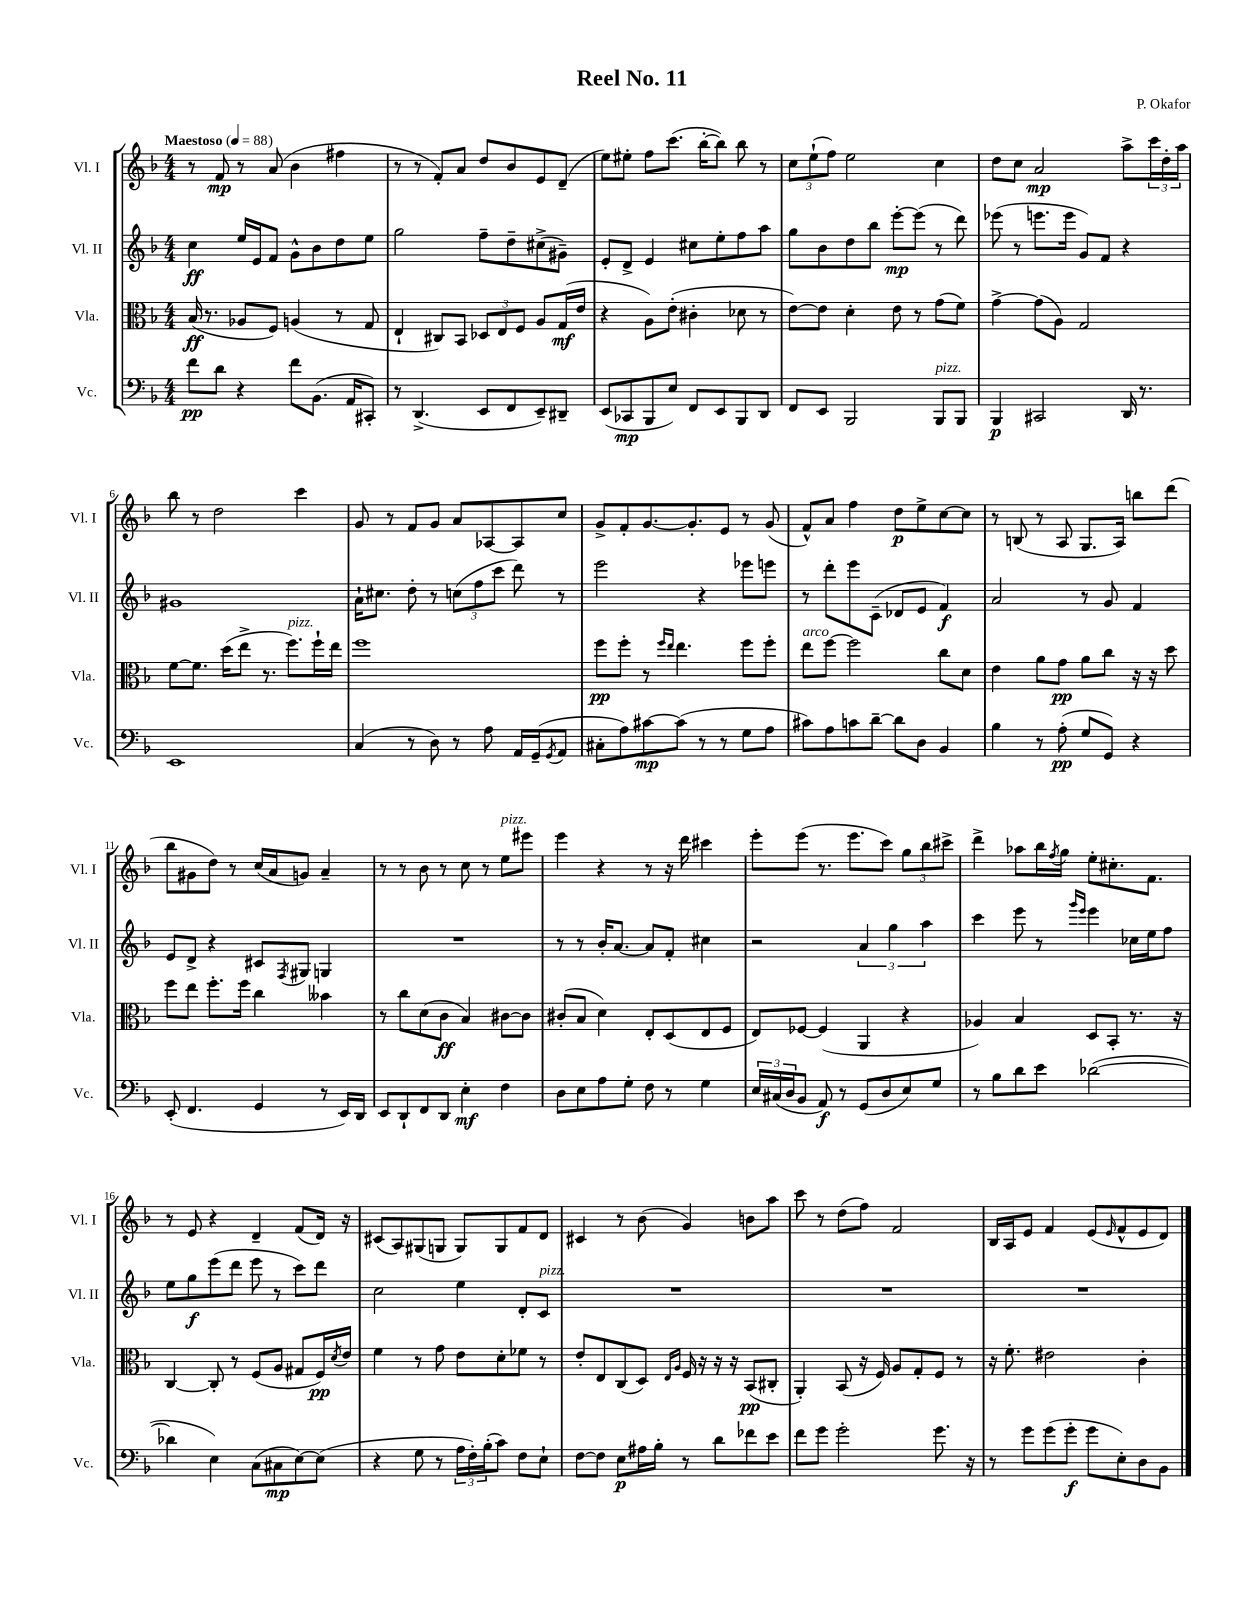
\header { title = "Reel No. 11" composer = "P. Okafor" }
<<
\new StaffGroup <<
\new Staff = "s0" \with { instrumentName = "Vl. I" shortInstrumentName = "Vl. I" } {
    \clef treble \key f \major \numericTimeSignature \time 4/4 \tempo "Maestoso" 4 = 88
    r8 f'8\mp r8 a'8( bes'4 fis''4 |
    r8 r8 f'8-.) a'8 d''8 bes'8 e'8 d'8--( |
    e''8) eis''8-. f''8 c'''8.( bes''16~-. bes''8) bes''8 r8 |
    \tuplet 3/2 { c''8 e''8-!( f''8) } e''2 c''4 |
    d''8 c''8 a'2\mp a''8-> \tuplet 3/2 { c'''16 d''16-. a''16 } |
    bes''8 r8 d''2 c'''4 |
    g'8 r8 f'8 g'8 a'8 aes8~ aes8 c''8 |
    g'8-> f'8-. g'8.~ g'8.-. e'8 r8 g'8( |
    f'8-^) a'8 f''4 d''8\p e''8-> c''8~ c''8 |
    r8 b8( r8 a8 g8. a16) b''8 d'''8( |
    bes''8 gis'8 d''8) r8 c''16( a'16 g'8) a'4-- |
    r8 r8 bes'8 r8 c''8 r8 e''8^\markup { \italic "pizz." } eis'''8 |
    e'''4 r4 r8 r16 d'''16 cis'''4 |
    e'''8-. e'''8( r8. e'''8. c'''8) \tuplet 3/2 { g''8 bes''8 cis'''8-> } |
    d'''4-> aes''8 bes''16 \acciaccatura { f''8 } g''16 e''8-. cis''8.-. f'8. |
    r8 e'8 r4 d'4-- f'8( d'16) r16 |
    cis'8( a8) gis8( g8 g8) g8 f'8 d'8 |
    cis'4 r8 bes'8( g'4) b'8 a''8 |
    c'''8 r8 d''8( f''8) f'2 |
    bes16 a16 e'8 f'4 e'8( \grace { e'16 } f'8-^ e'8 d'8) \bar "|." |
}
\new Staff = "s1" \with { instrumentName = "Vl. II" shortInstrumentName = "Vl. II" } {
    \clef treble \key f \major \numericTimeSignature \time 4/4
    c''4\ff e''16 e'16 f'8 g'8-^ bes'8 d''8 e''8 |
    g''2 f''8-- d''8-- cis''8->( gis'8--) |
    e'8-. d'8-> e'4 cis''8 e''8-. f''8 a''8 |
    g''8 bes'8 d''8 bes''8 e'''8~-.\mp e'''8( r8 d'''8) |
    ees'''8( r8 e'''8. e'''16 g'8) f'8 r4 |
    gis'1 |
    a'16-! cis''8. d''8-. r8 \tuplet 3/2 { c''8( f''8 c'''8 } d'''8) r8 |
    e'''2 r4 ees'''8 e'''8 |
    r8 d'''8-. e'''8 c'8--( des'8 e'8 f'4\f) |
    a'2 r8 g'8 f'4 |
    e'8 d'8-> r4 cis'8 \acciaccatura { f8 } gis8 g4 |
    R1 |
    r8 r8 bes'16-. a'8.~ a'8 f'8-. cis''4 |
    r2 \tuplet 3/2 { a'4 g''4 a''4 } |
    c'''4 e'''8 r8 \grace { g'''16 e'''16 } e'''4 ces''16 e''16 f''8 |
    e''8 g''8\f e'''8( d'''8 e'''8 r8 c'''8) d'''8 |
    c''2 e''4 d'8-. c'8^\markup { \italic "pizz." } |
    R1 |
    R1 |
    R1 \bar "|." |
}
\new Staff = "s2" \with { instrumentName = "Vla." shortInstrumentName = "Vla." } {
    \clef alto \key f \major \numericTimeSignature \time 4/4
    bes16\ff( r8. aes8 f8) a4( r8 g8 |
    e4-! cis8) bes,8 \tuplet 3/2 { des8 e8 f8 } a8 g16\mf( e'16 |
    r4 a8) e'8-.( cis'4-. des'8 r8 |
    e'8~) e'8 d'4-. e'8 r8 g'8( f'8) |
    g'4~-> g'8( a8) g2 |
    f'8~ f'8. d''16( e''8-> r8. f''8.^\markup { \italic "pizz." }) f''16-! e''16 |
    f''1 |
    f''8\pp f''8-. r8 \grace { f''16 e''16 } e''4. f''8 f''8-. |
    e''8^\markup { \italic "arco" } f''8~ f''2 c''8 d'8 |
    e'4 a'8 g'8\pp a'8 c''8 r16 r16 d''8 |
    f''8 e''8 f''8.-. f''16 c''4 beses'4 |
    r8 c''8 d'8( c'8\ff bes4) cis'8~ cis'8 |
    cis'8-.( bes8 d'4) e8-. d8( e8 f8 |
    e8) fes8~ fes4( a,4 r4 |
    aes4) bes4 d8 bes,8-. r8. r16 |
    c4~ c8-. r8 f8( a8 gis8 f16\pp) \acciaccatura { d'8 } e'16 |
    f'4 r8 g'8 e'8 d'8-. fes'8 r8 |
    e'8-. e8 c8( d8) \grace { e16 a16 } f16 r16 r16 r16 bes,8\pp( cis8-. |
    a,4-.) bes,8( r16 f16) a8 g8-. f8 r8 |
    r16 f'8.-. eis'2 c'4-. \bar "|." |
}
\new Staff = "s3" \with { instrumentName = "Vc." shortInstrumentName = "Vc." } {
    \clef bass \key f \major \numericTimeSignature \time 4/4
    f'8\pp d'8 r4 f'8 bes,8.( a,16 cis,8-.) |
    r8 d,4.->( e,8 f,8 e,8--) dis,8-- |
    e,8( ces,8\mp bes,,8 e8) f,8 e,8 bes,,8 d,8 |
    f,8 e,8 bes,,2 bes,,8^\markup { \italic "pizz." } bes,,8 |
    bes,,4\p cis,2 d,16 r8. |
    e,1 |
    c4( r8 d8) r8 a8 a,16 g,16--( \acciaccatura { g,8 } a,8 |
    cis8-. a8) cis'8~\mp cis'8( r8 r8 g8 a8 |
    cis'8) a8 c'8 d'8~-- d'8 d8 bes,4 |
    bes4 r8 a8-.\pp( g8 g,8) r4 |
    e,8-.( f,4. g,4 r8 e,16) d,16 |
    e,8 d,8-! f,8 d,8 e4-.\mf f4 |
    d8 e8 a8 g8-. f8 r8 g4 |
    \tuplet 3/2 { e16 cis16( d16 } bes,8 a,8\f) r8 g,8( d8 e8) g8 |
    r8 bes8 d'8 e'8 des'2~( |
    des'4 e4) c8( cis8\mp e8~) e8( |
    r4 g8 r8 \tuplet 3/2 { a16 f16-.) bes16-.( } c'8) f8 e8-! |
    f8~ f8 e8\p ais16 bes16-. r8 d'8 fes'8 e'8 |
    f'8 g'8 g'2-. g'8. r16 |
    r8 g'8 g'8( g'8-.\f g'8 e8-.) d8 bes,8 \bar "|." |
}
>>
>>
